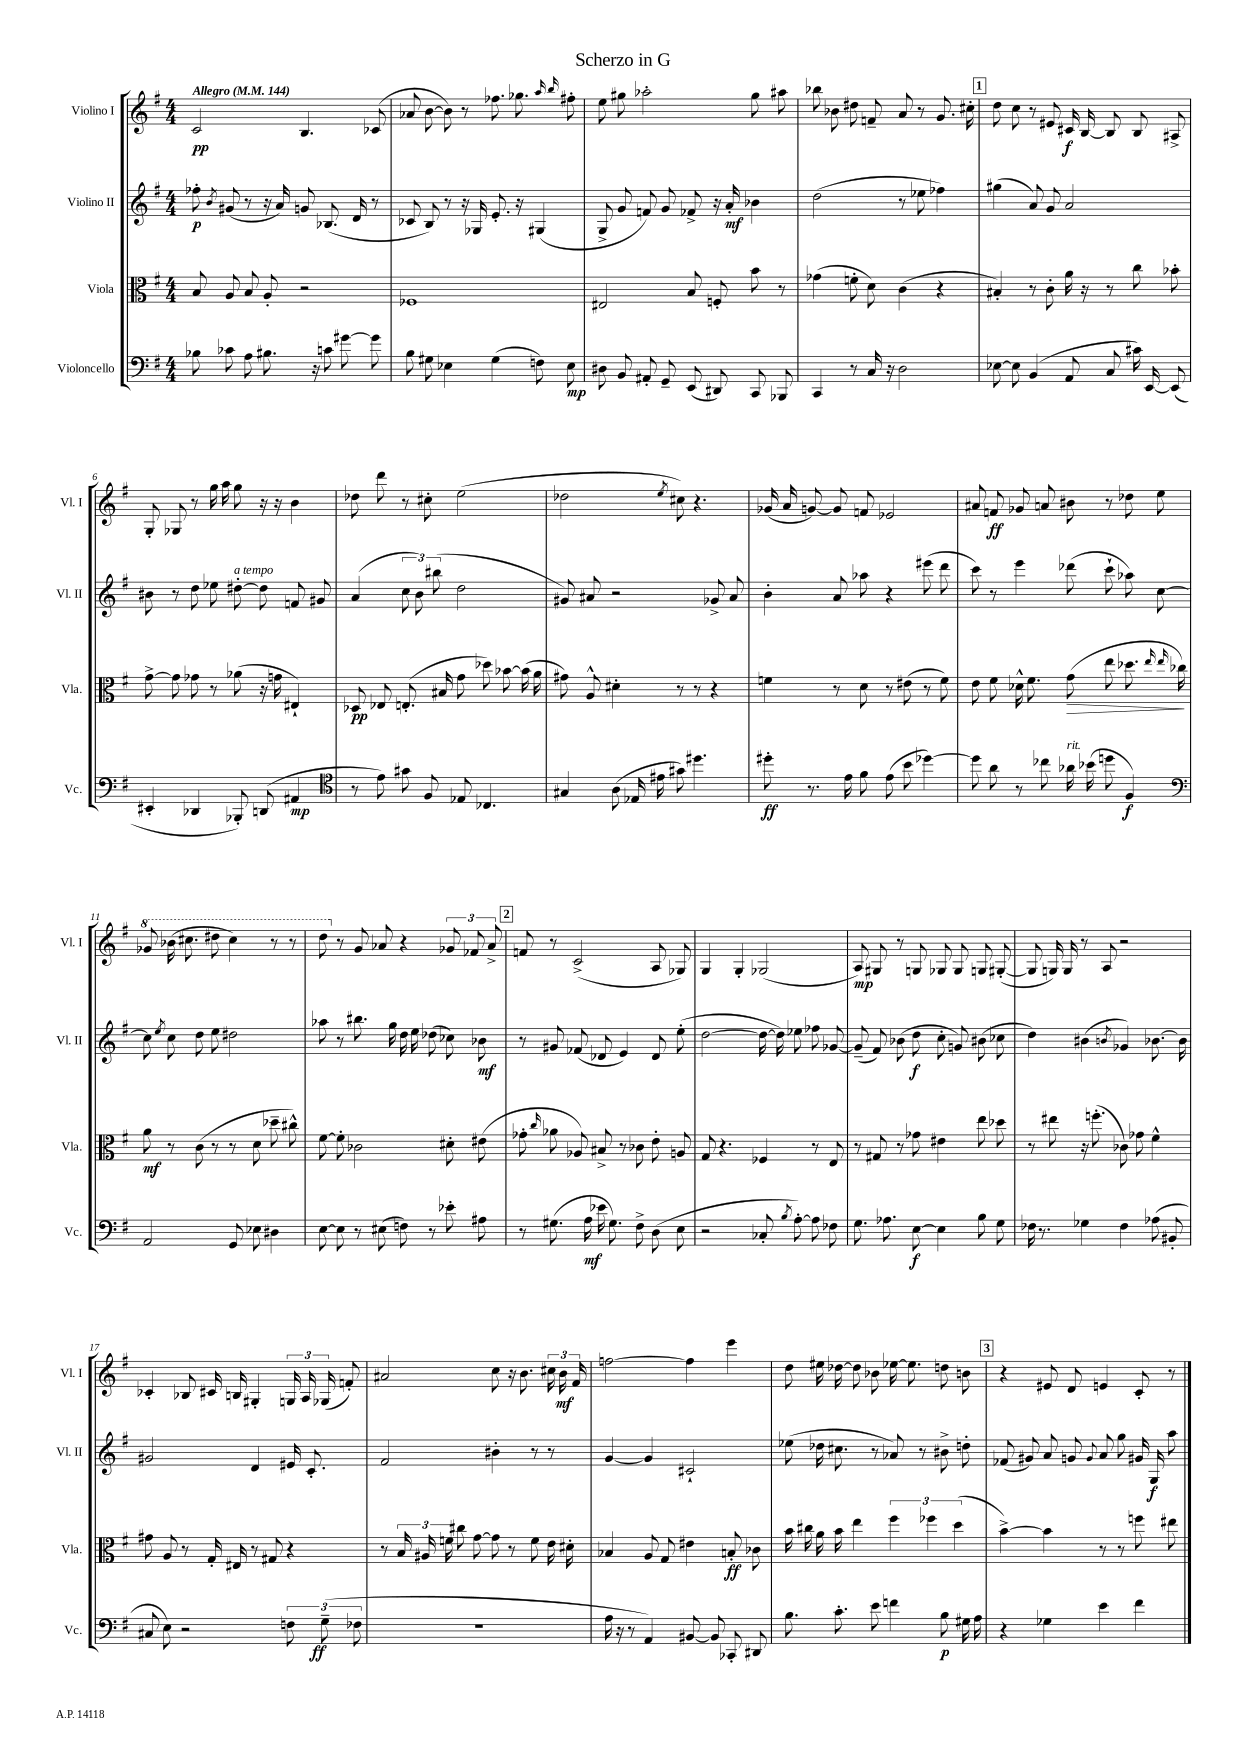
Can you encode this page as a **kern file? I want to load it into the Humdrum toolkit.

**kern	**dynam	**kern	**dynam	**kern	**dynam	**kern	**dynam
*part4	*part4	*part3	*part3	*part2	*part2	*part1	*part1
*staff4	*staff4	*staff3	*staff3	*staff2	*staff2	*staff1	*staff1
*I"Violoncello	*	*I"Viola	*	*I"Violino II	*	*I"Violino I	*
*I'Vc.	*	*I'Vla.	*	*I'Vl. II	*	*I'Vl. I	*
*clefF4	*	*clefC3	*	*clefG2	*	*clefG2	*
*k[f#]	*	*k[f#]	*	*k[f#]	*	*k[f#]	*
*M4/4	*	*M4/4	*	*M4/4	*	*M4/4	*
*MM144	*	*MM144	*	*MM144	*	*MM144	*
=1	=1	=1	=1	=1	=1	=1	=1
!	!	!	!	!	!	!LO:TX:a:B:t=Allegro	!
8B-X\	.	8B/	.	8ff-X'\	p	2c/	pp
.	.	.	.	8qb/	.	.	.
8c-X\	.	8A/	.	(8g#X/	.	.	.
8A\	.	8B/	.	8r	.	.	.
8.B#X\	.	8A'/	.	16r	.	.	.
.	.	.	.	16a/)	.	.	.
.	.	2r	.	8gn/	.	4.B/	.
16r	.	.	.	.	.	.	.
8cn\	.	.	.	(8.B-X/	.	.	.
[8g#X\	.	.	.	.	.	.	.
.	.	.	.	16d/	.	.	.
8g#\]	.	.	.	8r	.	(8c-X/	.
=2	=2	=2	=2	=2	=2	=2	=2
8B\	.	1F-X	.	8c-X/	.	8a-X/	.
8G#X\	.	.	.	8B/)	.	[8b\	.
4E-X\	.	.	.	8r	.	8b\])	.
.	.	.	.	16r	.	8r	.
.	.	.	.	16G-X/	.	.	.
(4G#\	.	.	.	8.e'/	.	8.ff-X\	.
.	.	.	.	16r	.	8.gg-X\	.
8Fn\)	.	.	.	(4G#X/	.	.	.
.	.	.	.	.	.	16qqaa/	.
.	.	.	.	.	.	16qqbb/	.
8E-\	mp	.	.	.	.	8ff#X'\	.
=3	=3	=3	=3	=3	=3	=3	=3
8D#X\	.	2E#X/	.	8G^/	.	8ee\	.
8BB/	.	.	.	8g/	.	8gg#X\	.
8AA#X'/	.	.	.	8fn/)	.	2aa-X'\	.
8GG~/	.	.	.	8g/	.	.	.
(8EE/	.	8B/	.	8f-X^/	.	.	.
8DD#X/)	.	8Fn'/	.	16r	.	.	.
.	.	.	.	16a'/	mf	.	.
8CC/	.	8b\	.	4b-X\	.	8gg#\	.
8BBB-X/	.	8r	.	.	.	8aa#X\	.
=4	=4	=4	=4	=4	=4	=4	=4
4CC/	.	(4g-X\	.	(2dd\	.	8bb-X\	.
.	.	.	.	.	.	8b-X\	.
8r	.	8fn'\	.	.	.	8dd#X\	.
16C/	.	8d\)	.	.	.	8fn~/	.
16r	.	.	.	.	.	.	.
2D\	.	(4c\	.	8r	.	8a/	.
.	.	.	.	8ee-X\	.	8r	.
.	.	4r	.	4ff-X\)	.	8.g/	.
.	.	.	.	.	.	16cc#X'\	.
!!LO:REH:place=s1:t=1
=5	=5	=5	=5	=5	=5	=5	=5
[8E-X\	.	4B#X'/)	.	(4gg#X\	.	8dd\	.
8E-\]	.	.	.	.	.	8cc\	.
(4BB/	.	8r	.	8a/)	.	8r	.
.	.	8c'\	.	8g/	.	8e#X/	.
8AA/	.	16a\	.	2a/	.	16c#X/	f
.	.	16r	.	.	.	[16B/	.
8C/	.	8r	.	.	.	8B/]	.
16c#X\)	.	8cc\	.	.	.	8B/	.
[16EE/	.	.	.	.	.	.	.
(8EE/]	.	8b-X'\	.	.	.	8A#X^/	.
!!LO:LB:g=z
=6	=6	=6	=6	=6	=6	=6	=6
4EE#X'/	.	[8g^\	.	8b#X\	.	8G'/	.
.	.	8g\]	.	8r	.	8G-X/	.
4DD-X/	.	8g-X\	.	8dd\	.	8r	.
.	.	8r	.	8ee-X\	.	16gg\	.
.	.	.	.	.	.	16aa\	.
!	!	!	!	!LO:TX:a:i:t=a tempo	!	!	!
8BBB-X'/)	.	(8a-X\	.	[8dd#X'\	.	8gg\	.
(8DDn/	.	16r	.	8dd#\]	.	16r	.
.	.	16gn\	.	.	.	16r	.
4AA#X/	mp	4E#X`/)	.	8fn/	.	4b\	.
.	.	.	.	8g#X/	.	.	.
=7	=7	=7	=7	=7	=7	=7	=7
*clefC4	*	*	*	*	*	*	*
8r	.	8D-X/	pp	(4a/	.	8dd-X\	.
8e\)	.	8E-X/	.	.	.	8ddd\	.
8g#X\	.	(8.En'/	.	12cc\	.	8r	.
.	.	.	.	12b\)	.	.	.
8F#/	.	.	.	.	.	8cc#X'\	.
.	.	.	.	(12bb#X\	.	.	.
.	.	16B#X/	.	.	.	.	.
8E-X/	.	8g\	.	2dd\	.	(2ee\	.
4.C-X/	.	8dd-X\)	.	.	.	.	.
.	.	[8b-X\	.	.	.	.	.
.	.	(16b-\]	.	.	.	.	.
.	.	16a\	.	.	.	.	.
=8	=8	=8	=8	=8	=8	=8	=8
4G#X/	.	8g#X\)	.	8g#X/)	.	2dd-X\	.
.	.	8A^^/	.	8a#X/	.	.	.
(8A\	.	4d#X'\	.	2r	.	.	.
16E-X/	.	.	.	.	.	.	.
16e#X\	.	.	.	.	.	.	.
.	.	.	.	.	.	8qee/	.
8g#X\)	.	8r	.	.	.	8cc#X\)	.
4.dd#X\	.	8r	.	.	.	4.r	.
.	.	4r	.	8g-X^/	.	.	.
.	.	.	.	8a#/	.	.	.
=9	=9	=9	=9	=9	=9	=9	=9
8dd#X'\	ff	4fn\	.	4b'\	.	(16g-X/	.
.	.	.	.	.	.	16a/	.
8.r	.	.	.	.	.	[8gn/)	.
.	.	8r	.	8a/	.	8g/]	.
16e\	.	.	.	.	.	.	.
8f#\	.	8d\	.	8aa-X\	.	8fn/	.
(8e\	.	8r	.	4r	.	2e-X/	.
8b\	.	(8e#X\	.	.	.	.	.
[4dd-X\)	.	8r	.	(8eee#X\	.	.	.
.	.	8f\)	.	8ddd\	.	.	.
=10	=10	=10	=10	=10	=10	=10	=10
8dd-\]	.	8e\	.	8ccc\)	.	8a#X/	.
8a\	.	8f#\	.	8r	.	8fn/	ff
8r	.	16d-X^^\	.	4eee\	.	8g-X/	.
.	.	8.f#\	.	.	.	.	.
8cc-X\	.	.	.	.	.	8an/	.
!LO:TX:a:i:t=rit.	!	!	!	!	!	!	!
!	!	!	!LO:HP:b	!	!	!	!
16a-X\	.	(8g\	>	(8ddd-X\	.	8b#X\	.
(16b-X\	.	.	.	.	.	.	.
8ddn\	.	8ee\	.	8ccc`\	.	8r	.
4F#/)	f	8.dd-X\	.	8aa-X\)	.	8dd-X\	.
.	.	.	.	[8cc\	.	8ee\	.
.	.	16qqee/	.	.	.	.	.
.	.	16qqee/	.	.	.	.	.
.	.	16cc-X\)	.	.	.	.	.
.	.	.	]	.	.	.	.
!!LO:LB:g=z
=11	=11	=11	=11	=11	=11	=11	=11
*clefF4	*	*	*	*	*	*	*
*	*	*	*	*	*	*8va	*
2AA/	.	8a\	mf	8cc\]	.	8gg-X/	.
.	.	.	.	8qee/	.	.	.
.	.	8r	.	8cc\	.	(16bb-X\	.
.	.	.	.	.	.	8.ccc#X\	.
.	.	(8c\	.	8dd\	.	.	.
.	.	8r	.	8ee\	.	8ddd#X\	.
8GG/	.	8r	.	2dd#X\	.	4ccc#\)	.
8E-X\	.	8d\	.	.	.	.	.
4D#X\	.	8dd-X~\	.	.	.	8r	.
.	.	8cc#X^^\)	.	.	.	8r	.
=12	=12	=12	=12	=12	=12	=12	=12
[8E\	.	[8f#\	.	8aa-X\	.	8ddd\	.
*	*	*	*	*	*	*X8va	*
8E\]	.	8f#'\]	.	8r	.	8r	.
8r	.	2c-X\	.	8.bb#X\	.	8g/	.
(8E#X\	.	.	.	.	.	8a-X/	.
.	.	.	.	16gg\	.	.	.
8Fn\)	.	.	.	16dd\	.	4r	.
.	.	.	.	16ee\	.	.	.
8r	.	.	.	(8dd-X\	.	.	.
8e-X'\	.	8d#X'\	.	8cc-X\)	.	12g-X/	.
.	.	.	.	.	.	12f-X/	.
8A#X\	.	(8e#X\	.	8b-X\	mf	.	.
.	.	.	.	.	.	12a-^/	.
!!LO:REH:place=s1:t=2
=13	=13	=13	=13	=13	=13	=13	=13
8r	.	8g-X'\	.	8r	.	8fn/	.
.	.	16qqcc/	.	.	.	.	.
(8.G#X\	.	8a-X\	.	8g#X/	.	8r	.
.	.	8A-X/)	.	(8f-X/	.	(2c^/	.
16A\	mf	.	.	.	.	.	.
16e-X\	.	8B#X^/	.	8d-X/	.	.	.
8.G#\)	.	.	.	.	.	.	.
.	.	8r	.	4e/)	.	.	.
8F#^\	.	8c-X\	.	.	.	.	.
(8D\	.	8e'\	.	8d-/	.	8A/	.
8E\	.	8An/	.	(8ee'\	.	8G-X/)	.
=14	=14	=14	=14	=14	=14	=14	=14
2r	.	8G/	.	[2dd\	.	4G/	.
.	.	4.r	.	.	.	.	.
.	.	.	.	.	.	4G'/	.
8C-X'/	.	4F-X/	.	16dd\_	.	(2G-X/	.
.	.	.	.	16dd\])	.	.	.
8qB/	.	.	.	.	.	.	.
[8A'\)	.	.	.	8ee-X\	.	.	.
8A\]	.	8r	.	8ff-X\	.	.	.
8F-X\	.	8E/	.	[8g-X/	.	.	.
=15	=15	=15	=15	=15	=15	=15	=15
8.G\	.	8r	.	(8g-~/]	.	8A/)	mp
.	.	8G#X/	.	8f#/)	.	8G#X/	.
8.A-X\	.	.	.	.	.	.	.
.	.	8r	.	(8b-X\	.	8r	.
[8E\	f	8g-X\	.	8dd\	f	8Gn/	.
4E\]	.	4e#X\	.	8cc'\	.	8G-X/	.
.	.	.	.	8gn/)	.	8G-/	.
8B\	.	8ee\	.	(8b#X\	.	8Gn/	.
8G\	.	8dd-X\	.	8cc-X\	.	([8G#X'/	.
=16	=16	=16	=16	=16	=16	=16	=16
16F-X\	.	8r	.	4dd\)	.	8G#/]	.
8.r	.	.	.	.	.	.	.
.	.	8ee#X\	.	.	.	16Gn/)	.
.	.	.	.	.	.	16G/	.
4G-X\	.	16r	.	(4b#X\	.	8r	.
.	.	(8.ffn'\	.	.	.	.	.
.	.	.	.	.	.	8A/	.
.	.	.	.	8qbn/	.	.	.
4F-\	.	8c-X\)	.	4g-X/)	.	2r	.
.	.	8g-X\	.	.	.	.	.
(8A-X\	.	4f#^^\	.	[8.b-X\	.	.	.
8BB#X'/	.	.	.	.	.	.	.
.	.	.	.	16b-\]	.	.	.
!!LO:LB:g=z
=17	=17	=17	=17	=17	=17	=17	=17
8C#X/	.	8g#X\	.	2g#X/	.	4c-X'/	.
8E\)	.	8A/	.	.	.	.	.
2r	.	8r	.	.	.	8B-X/	.
.	.	16G'/	.	.	.	16c#X/	.
.	.	16E#X/	.	.	.	16Bn/	.
.	.	8r	.	4d/	.	4G#X'/	.
.	.	8G#X/	.	.	.	.	.
12Fn\	.	4r	.	16e#X/	.	24Gn/	.
.	.	.	.	.	.	24A/	.
.	.	.	.	8.c'/	.	.	.
(12G~\	ff	.	.	.	.	(24G-X/	.
.	.	.	.	.	.	8fn'/)	.
12F-X\	.	.	.	.	.	.	.
=18	=18	=18	=18	=18	=18	=18	=18
1r	.	8r	.	2f#/	.	2a#X/	.
.	.	24B/	.	.	.	.	.
.	.	24A#X/	.	.	.	.	.
.	.	24fn\	.	.	.	.	.
.	.	8cc#X\	.	.	.	.	.
.	.	[8g\	.	.	.	.	.
.	.	8g\]	.	4b#X'\	.	8cc\	.
.	.	8r	.	.	.	16r	.
.	.	.	.	.	.	8.b\	.
.	.	8f\	.	8r	.	.	.
.	.	16e\	.	8r	.	24cc#X\	.
.	.	.	.	.	.	24b\	mf
.	.	16d#X'\	.	.	.	.	.
.	.	.	.	.	.	24f#/	.
=19	=19	=19	=19	=19	=19	=19	=19
16A\	.	4B-X/	.	[4g/	.	[2ffn\	.
16r	.	.	.	.	.	.	.
8r	.	.	.	.	.	.	.
4AA/)	.	8A/	.	4g/]	.	.	.
.	.	8G/	.	.	.	.	.
[8BB#X/	.	4e#X\	.	2c#X`/	.	4ff\]	.
8BB#/]	.	.	.	.	.	.	.
8CC-X'/	.	8Bn'/	ff	.	.	4eee\	.
8DD#X/	.	8c-X\	.	.	.	.	.
=20	=20	=20	=20	=20	=20	=20	=20
8.B\	.	16b\	.	(8ee-X\	.	8dd\	.
.	.	16cc#X\	.	.	.	.	.
.	.	16a\	.	16dd-X\	.	16ee#X\	.
8.c'\	.	16b\	.	8.cc#X\	.	[16dd-X\	.
.	.	4ee\	.	.	.	8dd-\]	.
8e\	.	.	.	8r	.	8b-X\	.
4fn\	.	6ff#\	.	8a-X/)	.	[16ee-X\	.
.	.	.	.	.	.	8.ee-\]	.
.	.	.	.	8r	.	.	.
.	.	6ff-X\	.	.	.	.	.
8B\	p	.	.	8b#X^\	.	8ddn\	.
.	.	(6dd\	.	.	.	.	.
16G#X\	.	.	.	8ddn'\	.	8bn\	.
16A\	.	.	.	.	.	.	.
!!LO:REH:place=s1:t=3
=21	=21	=21	=21	=21	=21	=21	=21
4r	.	[4b^\)	.	(8f-X/	.	4r	.
.	.	.	.	8g#X/)	.	.	.
4G-X\	.	4b\]	.	8a/	.	8e#X/	.
.	.	.	.	8gn/	.	8d/	.
.	.	.	.	8qqg/	.	.	.
4e\	.	8r	.	8a/	.	4en/	.
.	.	8r	.	8gg\	.	.	.
4f#\	.	8ffn\	.	16g#X/	.	8c'/	.
.	.	.	.	16G/	f	.	.
.	.	8ee#X\	.	8aa\	.	8r	.
==	==	==	==	==	==	==	==
*-	*-	*-	*-	*-	*-	*-	*-
